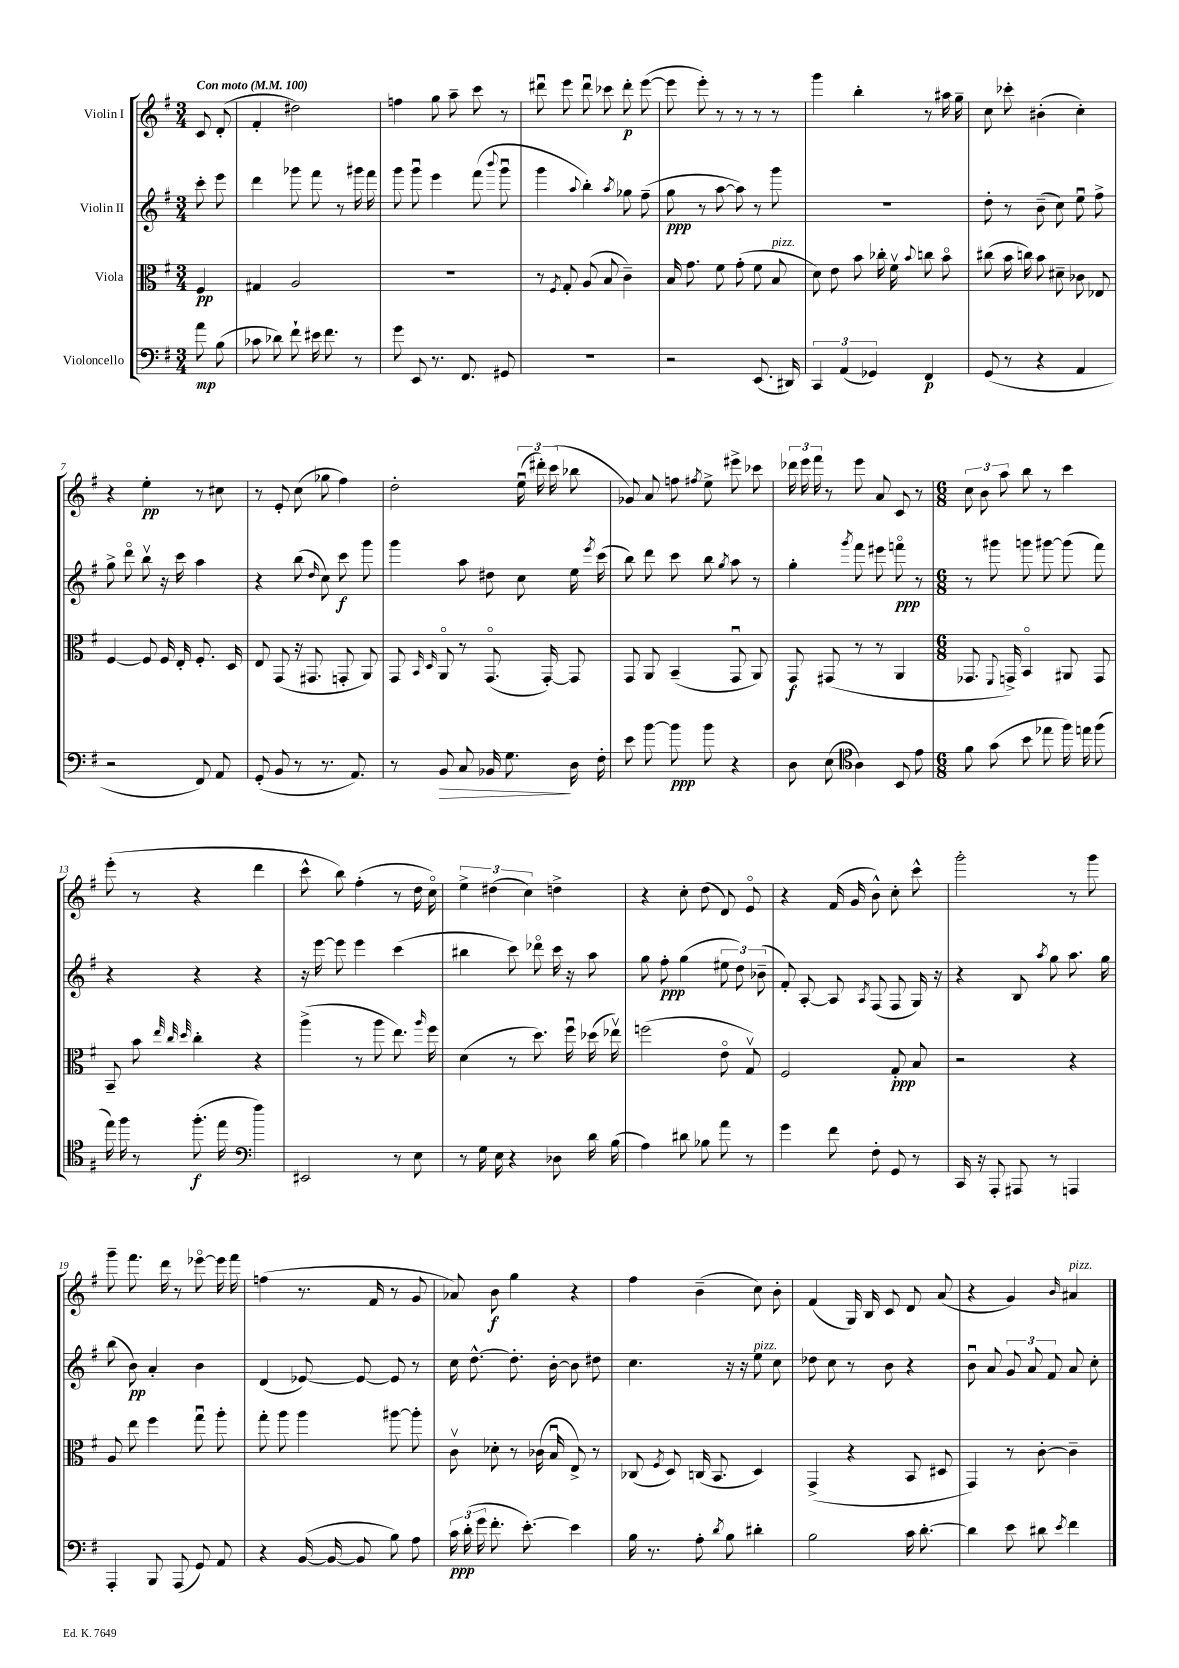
<<
\new StaffGroup <<
\new Staff = "s0" \with { instrumentName = "Violin I" } {
    \clef treble \key g \major \numericTimeSignature \time 3/4 \partial 4 \tempo "Con moto" 4 = 100
    \autoBeamOff c'8 d'8-.( |
    fis'4-. dis''2) |
    f''4 g''8 a''8-- c'''8 r8 |
    dis'''8\downbow e'''8 dis'''8\downbow ces'''8 dis'''8-.\p e'''8~( |
    e'''8 e'''8-.) r8 r8 r8 r8 |
    g'''4 b''4-. r8 ais''16 g''16-- |
    c''8 ces'''8-. bis'4-.( c''4-.) |
    r4 e''4-.\pp r8 cis''8 |
    r8 e'8-. c''8( ges''8 fis''4) |
    d''2-. \tuplet 3/2 { e''16\downbow( dis'''16-.) c'''16( } bes''8 |
    ges'8) a'8 f''8 \acciaccatura { fis''8 } e''8-> eis'''8-> ces'''8 |
    \tuplet 3/2 { des'''16 e'''16 fis'''16 } r8 e'''8 a'8 c'8 r8 |
    \numericTimeSignature \time 6/8 \tuplet 3/2 { c''8 b'8 a''8 } b''8 r8 c'''4 |
    e'''8-.( r8 r4 d'''4 |
    c'''8-^ b''8) fis''4-.( r8 d''16 c''16\flageolet) |
    \tuplet 3/2 { e''4-> dis''4( c''4) } d''4-> |
    r4 c''8-. d''8( d'8) e'8\flageolet |
    r4 fis'16( g'16 b'8-^) c''8-. c'''8-^ |
    g'''2-. r8 g'''8 |
    g'''8-- fis'''8. d'''16 r8 ees'''8~\flageolet ees'''16 fis'''16 |
    f''4( r8. fis'16 r8 g'8 |
    aes'8) b'8\f g''4 r4 |
    fis''4 b'4--( c''8) b'8-. |
    fis'4( g16) b16 c'8 d'8 a'8( |
    r4 g'4) \grace { b'16 } ais'4^\markup { \italic "pizz." } \bar "|." |
}
\new Staff = "s1" \with { instrumentName = "Violin II" } {
    \clef treble \key g \major \numericTimeSignature \time 3/4 \partial 4
    \autoBeamOff c'''8-. e'''8 |
    d'''4 ges'''8 fis'''8 r8 gis'''16 fis'''16 |
    g'''8 g'''8\downbow e'''4 fis'''8( \appoggiatura { b'''8 } g'''8\downbow |
    g'''4 \appoggiatura { a''8 } b''4-.) \acciaccatura { a''8 } ges''8 fis''8--( |
    g''8\ppp r8 a''8~ a''8) r8 g'''8 |
    R2. |
    d''8-. r8 b'8--( c''8) e''8\downbow fis''8-> |
    g''8-> d'''8\flageolet b''8\upbow r16 c'''16 a''4 |
    r4 b''8( \grace { d''16 } c''8) c'''8\f g'''8 |
    g'''4 a''8 dis''8 c''8 e''16 \acciaccatura { e'''8 } c'''16( |
    b''8) d'''8 c'''8 b''8 \acciaccatura { g''8 } a''8 r8 |
    g''4-. \acciaccatura { g'''8 } fis'''8 eis'''8 f'''8\flageolet\ppp r8 |
    \numericTimeSignature \time 6/8 r8 gis'''8 g'''8 gis'''8~ gis'''8( fis'''8) |
    r4 r4 r4 |
    r16 e'''16~ e'''8 e'''4 c'''4( |
    bis''4 c'''8) des'''8\flageolet c'''16 r16 a''8 |
    g''8 fis''8-.\ppp g''4( \tuplet 3/2 { eis''8 d''8) bes'8--( } |
    fis'8-.) a8~-. a8 \acciaccatura { a8 } fis8( fis8 g16) r16 |
    r4 b8 \acciaccatura { a''8 } g''8 a''8. g''16 |
    b''8( b'8\pp) a'4-. b'4 |
    d'4( ees'8~) ees'8~ ees'8 r8 |
    c''16 d''8.~-^ d''8.-. b'16~-. b'8 dis''8 |
    c''4. r16 r16 e''8^\markup { \italic "pizz." } c''8 |
    des''8 c''8 r8 b'8 r4 |
    b'8\downbow a'8 \tuplet 3/2 { g'8 a'8 fis'8 } a'8 c''8-. \bar "|." |
}
\new Staff = "s2" \with { instrumentName = "Viola" } {
    \clef alto \key g \major \numericTimeSignature \time 3/4 \partial 4
    \autoBeamOff fis4\pp |
    gis4 a2 |
    R2. |
    r8 \acciaccatura { fis8 } g8-. a8( b8 c'4--) |
    b16 g'8. fis'8 g'8-.( fis'8 b8^\markup { \italic "pizz." } |
    d'8) e'8 b'8 ces''16-. fis'16\upbow \appoggiatura { b'8 } c''8 b'8\flageolet |
    cis''8( b'16 c''16) b'8 dis'8-- ces'8 ees8 |
    fis4~ fis8 fis16 e16-. fis8.-. d16 |
    e8 g,8( r16 gis,8. g,8-. a,8) |
    g,8 \grace { b,16 d16 } a,8\flageolet r8 g,8.\flageolet( g,16~-.) g,8 |
    g,8 a,8 b,4--( g,8\downbow a,8) |
    g,8\f gis,8( r8 r8 a,4 |
    \numericTimeSignature \time 6/8 ges,8. \appoggiatura { fis,8 } g,16->) b,4\flageolet ais,8 g,8 |
    b,8-- b'8 \grace { e''32 c''32 d''32 } c''4-. r4 |
    a''4->( r8 a''8 e''8.) \grace { a''16 } fis''16 |
    d'4( r8 d''8.) fis''16\downbow des''16( ees''16\upbow) |
    f''2( e'8\flageolet g8\upbow) |
    fis2 g8-.\ppp b8 |
    r2 r4 |
    a8 e''8 fis''4 g''8\downbow a''8-. |
    g''8-. a''8 a''4 ais''8~ ais''8-. |
    c'8\upbow des'8-. r8 ces'16( b16\downbow e8->) r8 |
    ces8( \acciaccatura { fis8 } d8) c16( b,8. d4) |
    g,4->( r4 b,8 dis8 |
    g,4) r8 c'8~-. c'4-- \bar "|." |
}
\new Staff = "s3" \with { instrumentName = "Violoncello" } {
    \clef bass \key g \major \numericTimeSignature \time 3/4 \partial 4
    \autoBeamOff a'8\mp b8( |
    ces'8 des'8) fis'8-! eis'16 fis'8. r8 |
    g'8 e,8 r8. fis,8. gis,8 |
    R2. |
    r2 e,8.( dis,16) |
    \tuplet 3/2 { c,4 a,4( ges,4) } fis,4\p |
    g,8( r8 r4 a,4 |
    r2 fis,8) a,8 |
    g,8-.( b,8 r8 r8. a,8.) |
    r8 b,8\> c8 bes,16 g8.\! d16 fis16-. |
    e'8 b'8~ b'8\ppp b'8 r4 |
    d8 e8( \clef tenor a4) b,8 e'8 |
    \numericTimeSignature \time 6/8 fis'8 g'8( b'8 ees''8 fis''16) e''16 fis''8( |
    e''16) fis''16 r8 fis''8.-.\f( e''16 fis''4) |
    \clef bass eis,2 r8 e8 |
    r8 g16 e16 r4 des8 d'16 b16( |
    a4) dis'8 bes8 a'8 r8 |
    g'4 fis'8 fis8-. g,8 r8 |
    c,16 r16 a,,8-. ais,,8 r8 a,,4 |
    a,,4-. b,,8 a,,8( g,8) a,8 |
    r4 b,16~( b,16~ b,8 b8) a8 |
    \tuplet 3/2 { c'16\ppp d'16-.( g'16 } fis'8.-. e'8.~-.) e'4 |
    b16 r8. a8-. \acciaccatura { d'8 } b8 dis'4-. |
    b2 c'16 d'8.~-. |
    d'4 e'8 dis'8 \acciaccatura { e'8 } fis'4 \bar "|." |
}
>>
>>
